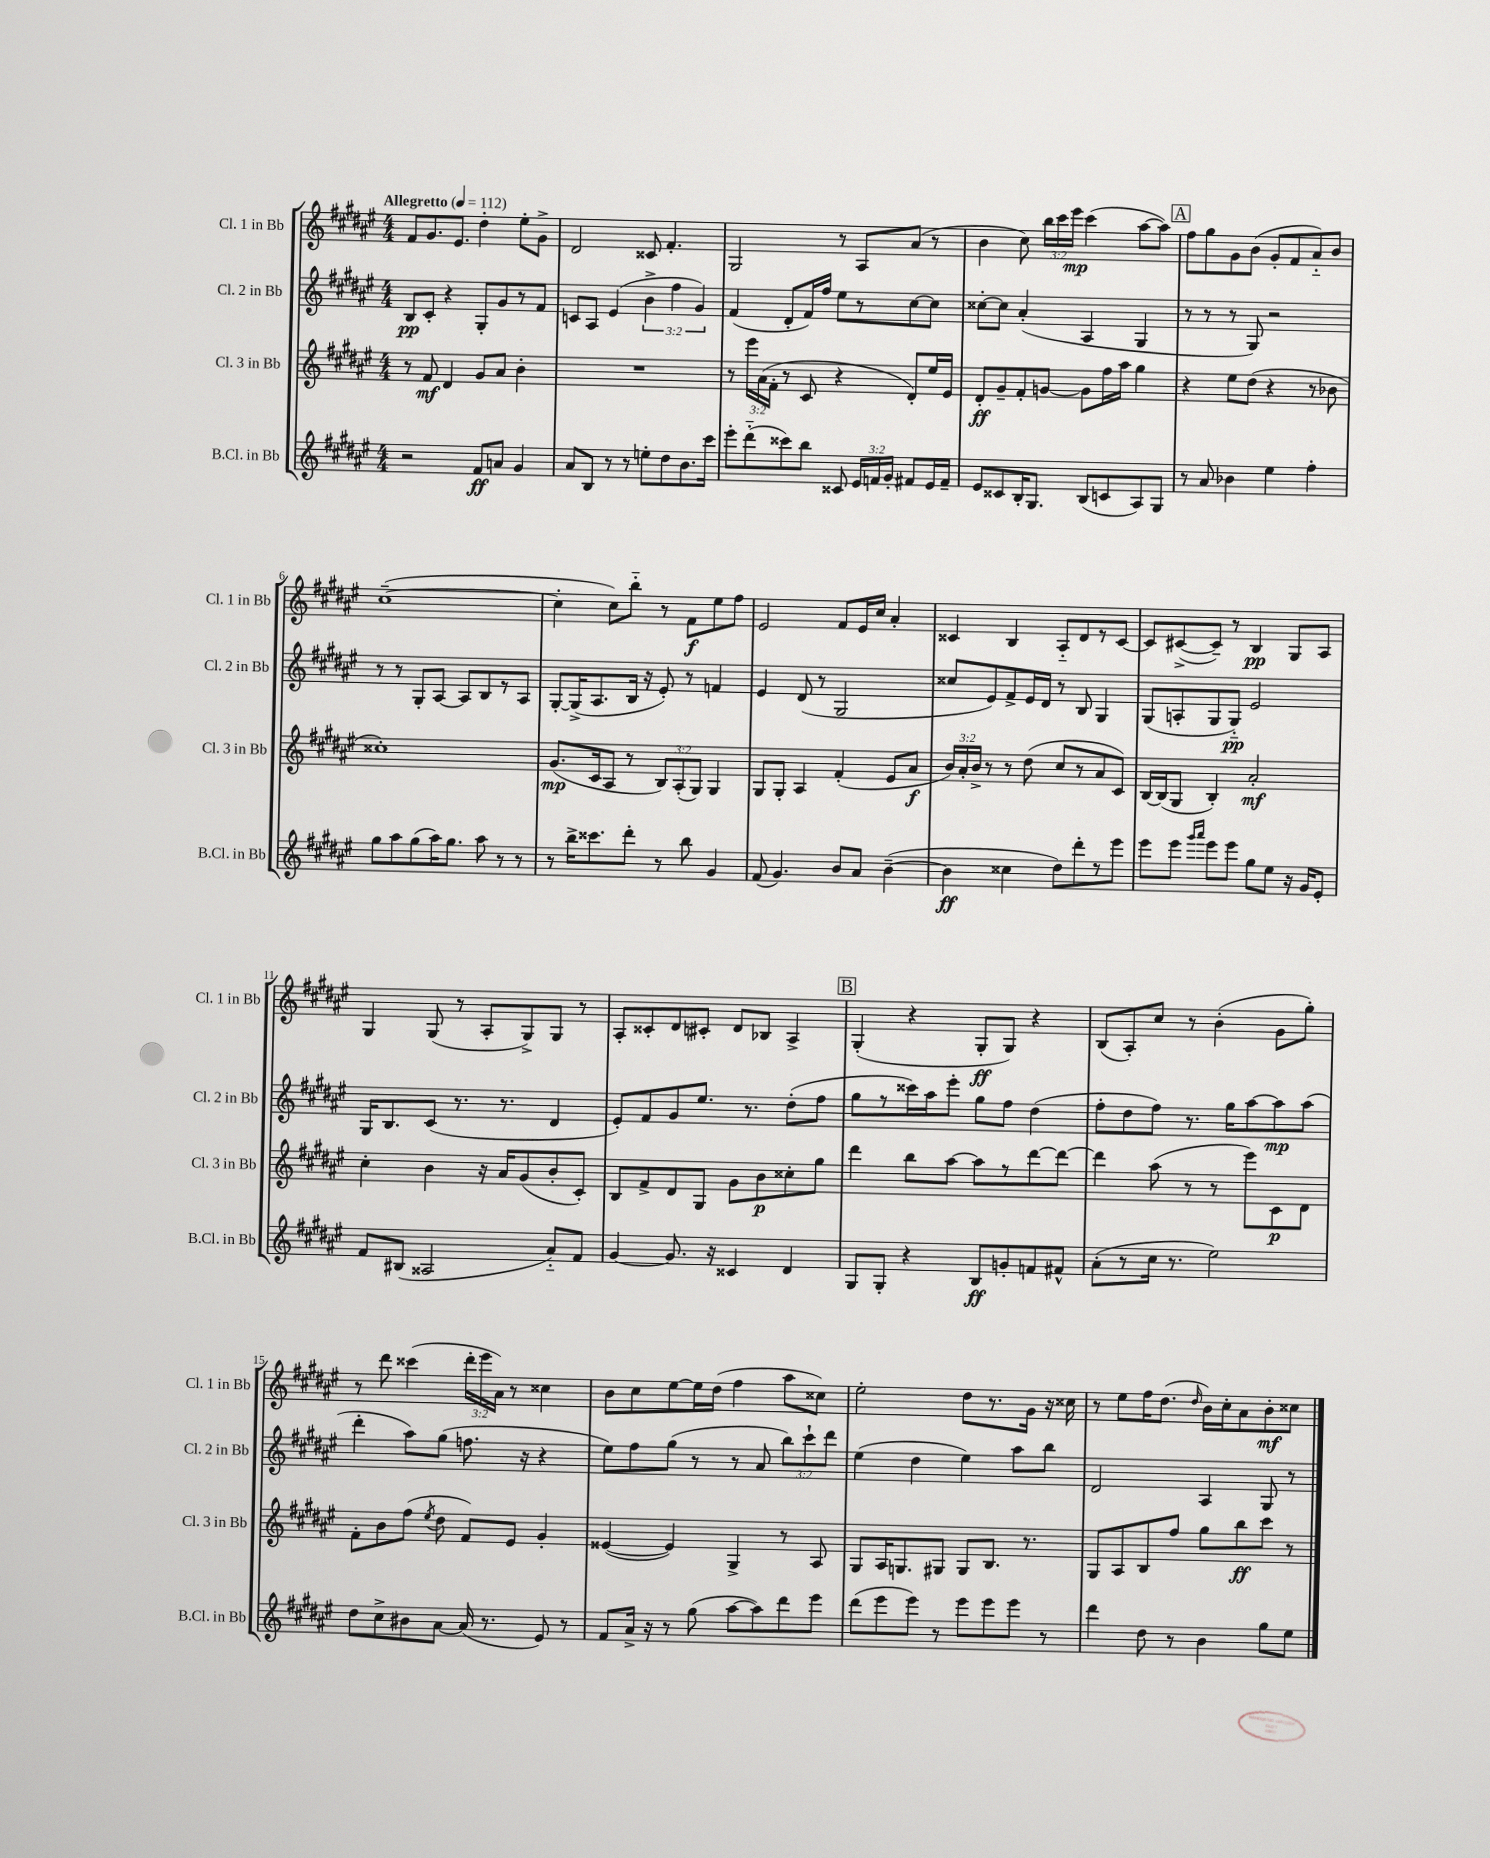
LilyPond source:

<<
\new StaffGroup <<
\new Staff = "s0" \with { instrumentName = "Cl. 1 in Bb" shortInstrumentName = "Cl. 1 in Bb" } {
    \clef treble \key fis \major \numericTimeSignature \time 4/4 \override Staff.TupletNumber.text = #tuplet-number::calc-fraction-text \tempo "Allegretto" 4 = 112
    \autoBeamOff fis'8[ gis'8. eis'8.] dis''4-. eis''8[-. gis'8]-> |
    dis'2 cisis'8 fis'4.-. |
    gis2 r8 ais8[ ais'8]( r8 |
    b'4 cis''8) \tuplet 3/2 { b''16[ cis'''16 eis'''16]\mp } cis'''4( ais''8[~ ais''8]) |
    \mark \markup { \box "A" } fis''8[ gis''8 gis'8 b'8]( gis'8[-. fis'8 ais'8-_) b'8] |
    cis''1~--( |
    cis''4-. cis''8[) b''8]-_ r8 fis'8[\f eis''8 fis''8] |
    eis'2 fis'8[ eis'16 cis''16] ais'4-. |
    cisis'4 b4 ais8[-_ dis'8 r8 cisis'8]~ |
    cisis'8[ cis'8~->( cis'8]--) r8 b4\pp gis8[ ais8] |
    gis4 gis8( r8 ais8[-. gis8->) gis8] r8 |
    ais8[-. cisis'8-. dis'8 cis'8]-. dis'8[ bes8] ais4-> |
    \mark \markup { \box "B" } gis4-.( r4 gis8[-.\ff gis8]) r4 |
    b8[( ais8-.) cis''8] r8 b'4-.( gis'8[ gis''8]-.) |
    r8 dis'''8 cisis'''4( \tuplet 3/2 { dis'''16[-. eis'''16 ais'16]) } r8 cisis''4 |
    b'8[ cis''8 eis''8~ eis''16 dis''16]( fis''4 ais''8[ cisis''8]) |
    eis''2-. dis''8[ r8. gis'16] r16 cisis''16 |
    r8 eis''8[ fis''16 dis''8.]( \grace { dis''16 } b'16[) cis''16-. ais'8 b'8-.\mf cisis''8] \bar "|." |
}
\new Staff = "s1" \with { instrumentName = "Cl. 2 in Bb" shortInstrumentName = "Cl. 2 in Bb" } {
    \clef treble \key fis \major \numericTimeSignature \time 4/4 \override Staff.TupletNumber.text = #tuplet-number::calc-fraction-text
    \autoBeamOff b8[\pp cis'8]-. r4 gis8[-. gis'8 r8 fis'8] |
    c'8[ ais8] eis'4( \tuplet 3/2 { b'4-> fis''4 gis'4) } |
    fis'4( dis'8[-. fis'16) fis''16] eis''8[ r8 cis''8~ cis''8] |
    cisis''8[~-. cisis''8] ais'4-.( ais4 gis4 |
    \mark \markup { \box "A" } r8 r8 r8 gis8) r2 |
    r8 r8 gis8[-. ais8]~ ais8[ b8 r8 ais8] |
    gis8[~-. gis16->( ais8. b16] r16 eis'8-.) r8 f'4 |
    eis'4 dis'8( r8 gis2 |
    cisis''8[ eis'8) fis'8-> eis'16 dis'16] r8 b8 gis4 |
    gis8[( a8-. gis8 gis8]-_\pp) eis'2 |
    gis16[ b8. cis'8]( r8. r8. dis'4 |
    eis'8[-.) fis'8 gis'8 eis''8.] r8. dis''8[-.( fis''8] |
    \mark \markup { \box "B" } gis''8[ r8 cisis'''16) ais''16 eis'''8]-. gis''8[ fis''8] dis''4( |
    fis''8[-. dis''8 fis''8]) r8. gis''16[ ais''8~ ais''8\mp ais''8]( |
    dis'''4-. ais''8[) gis''8]( f''8. r16 r4 |
    eis''8[) fis''8 gis''8]( r8 r8 ais'8 \tuplet 3/2 { b''8[) cis'''8-! dis'''8] } |
    eis''4( dis''4 eis''4) ais''8[ b''8] |
    dis'2 ais4 gis8 r8 \bar "|." |
}
\new Staff = "s2" \with { instrumentName = "Cl. 3 in Bb" shortInstrumentName = "Cl. 3 in Bb" } {
    \clef treble \key fis \major \numericTimeSignature \time 4/4 \override Staff.TupletNumber.text = #tuplet-number::calc-fraction-text
    \autoBeamOff r8 fis'8\mf dis'4 gis'8[ ais'8] b'4-. |
    R1 |
    r8 \tuplet 3/2 { eis'''16[ ais'16( fis'16]-. } r8 cis'8 r4 dis'8[-.) eis''16 eis'16] |
    dis'8[-.\ff gis'8-- fis'8-. g'8]~ g'8[ fis''16 ais''16] gis''4 |
    \mark \markup { \box "A" } r4 eis''8[ dis''8]( r4 r8 bes'8 |
    cisis''1-.) |
    gis'8.[\mp( cis'16 ais8] r8 \tuplet 3/2 { b8[) ais8-.( gis8]) } gis4 |
    gis8[ gis8]-. ais4 fis'4-.( eis'8[ ais'8]\f |
    \tuplet 3/2 { b'16[) ais'16-. b'16]-> } r8 r8 dis''8( cis''8[ r8 ais'8 cis'8]) |
    b16[~ b16( gis8] b4-.) ais'2-.\mf |
    cis''4-. b'4 r16 ais'16[ gis'8( b'8-. cis'8]-.) |
    b8[ fis'8-> dis'8 gis8] gis'8[ b'8\p cisis''8-. gis''8] |
    \mark \markup { \box "B" } dis'''4 b''8[ ais''8]~ ais''8[ r8 dis'''8~ dis'''8]~ |
    dis'''4 ais''8( r8 r8 eis'''8[) cis'8\p dis'8] |
    fis'8[-. b'8 fis''8]( \acciaccatura { eis''8 } dis''8 fis'8[) eis'8] gis'4-. |
    eisis'4~( eisis'4) gis4-> r8 ais8 |
    gis8[ ais16 g8. gis8] gis8[ b8.] r8. |
    gis8[ ais8 b8 fis''8] gis''8[ b''8\ff cis'''8] r8 \bar "|." |
}
\new Staff = "s3" \with { instrumentName = "B.Cl. in Bb" shortInstrumentName = "B.Cl. in Bb" } {
    \clef treble \key fis \major \numericTimeSignature \time 4/4 \override Staff.TupletNumber.text = #tuplet-number::calc-fraction-text
    \autoBeamOff r2 fis'8[\ff a'8] gis'4 |
    ais'8[ b8] r8 r8 e''8[-. dis''8 b'8. cis'''16] |
    eis'''8[-. dis'''8-_( cisis'''8) b''8] cisis'8 \tuplet 3/2 { eis'16[ f'16 gis'16]-. } fis'8[ eis'16 fis'16]-- |
    eis'8[ cisis'8 b16-. gis8.] b8[( c'8 ais8) gis8] |
    \mark \markup { \box "A" } r8 ais'8 bes'4 eis''4 fis''4-. |
    gis''8[ ais''8 gis''8( ais''16) gis''8.] ais''8 r8 r8 |
    r8 b''16[-> cisis'''8. dis'''8]-. r8 b''8 gis'4 |
    fis'8( gis'4.) b'8[ ais'8] b'4~--( |
    b'4\ff cisis''4 dis''8[) dis'''8-. r8 eis'''8] |
    eis'''8[ eis'''8] \grace { gis'''16[ ais'''16] } eis'''8[ eis'''8] gis''8[ eis''8] r16 gis'16[ eis'8]-. |
    fis'8[ bis8]( aisis2 ais'8[-_) fis'8] |
    gis'4~ gis'8. r16 cisis'4 dis'4 |
    \mark \markup { \box "B" } gis8[ gis8]-. r4 b8[\ff g'8-. f'8 fis'8]-^ |
    ais'8[-.( r8 cis''16] r8. eis''2) |
    dis''8[ cis''8-> bis'8 ais'8]~ ais'16( r8. eis'8) r8 |
    fis'8[ ais'16]-> r16 r8 gis''8( ais''8[~ ais''8) dis'''8 eis'''8] |
    dis'''8[( eis'''8 eis'''8]) r8 eis'''8[ eis'''8 eis'''8] r8 |
    dis'''4 dis''8 r8 b'4 gis''8[ eis''8] \bar "|." |
}
>>
>>
